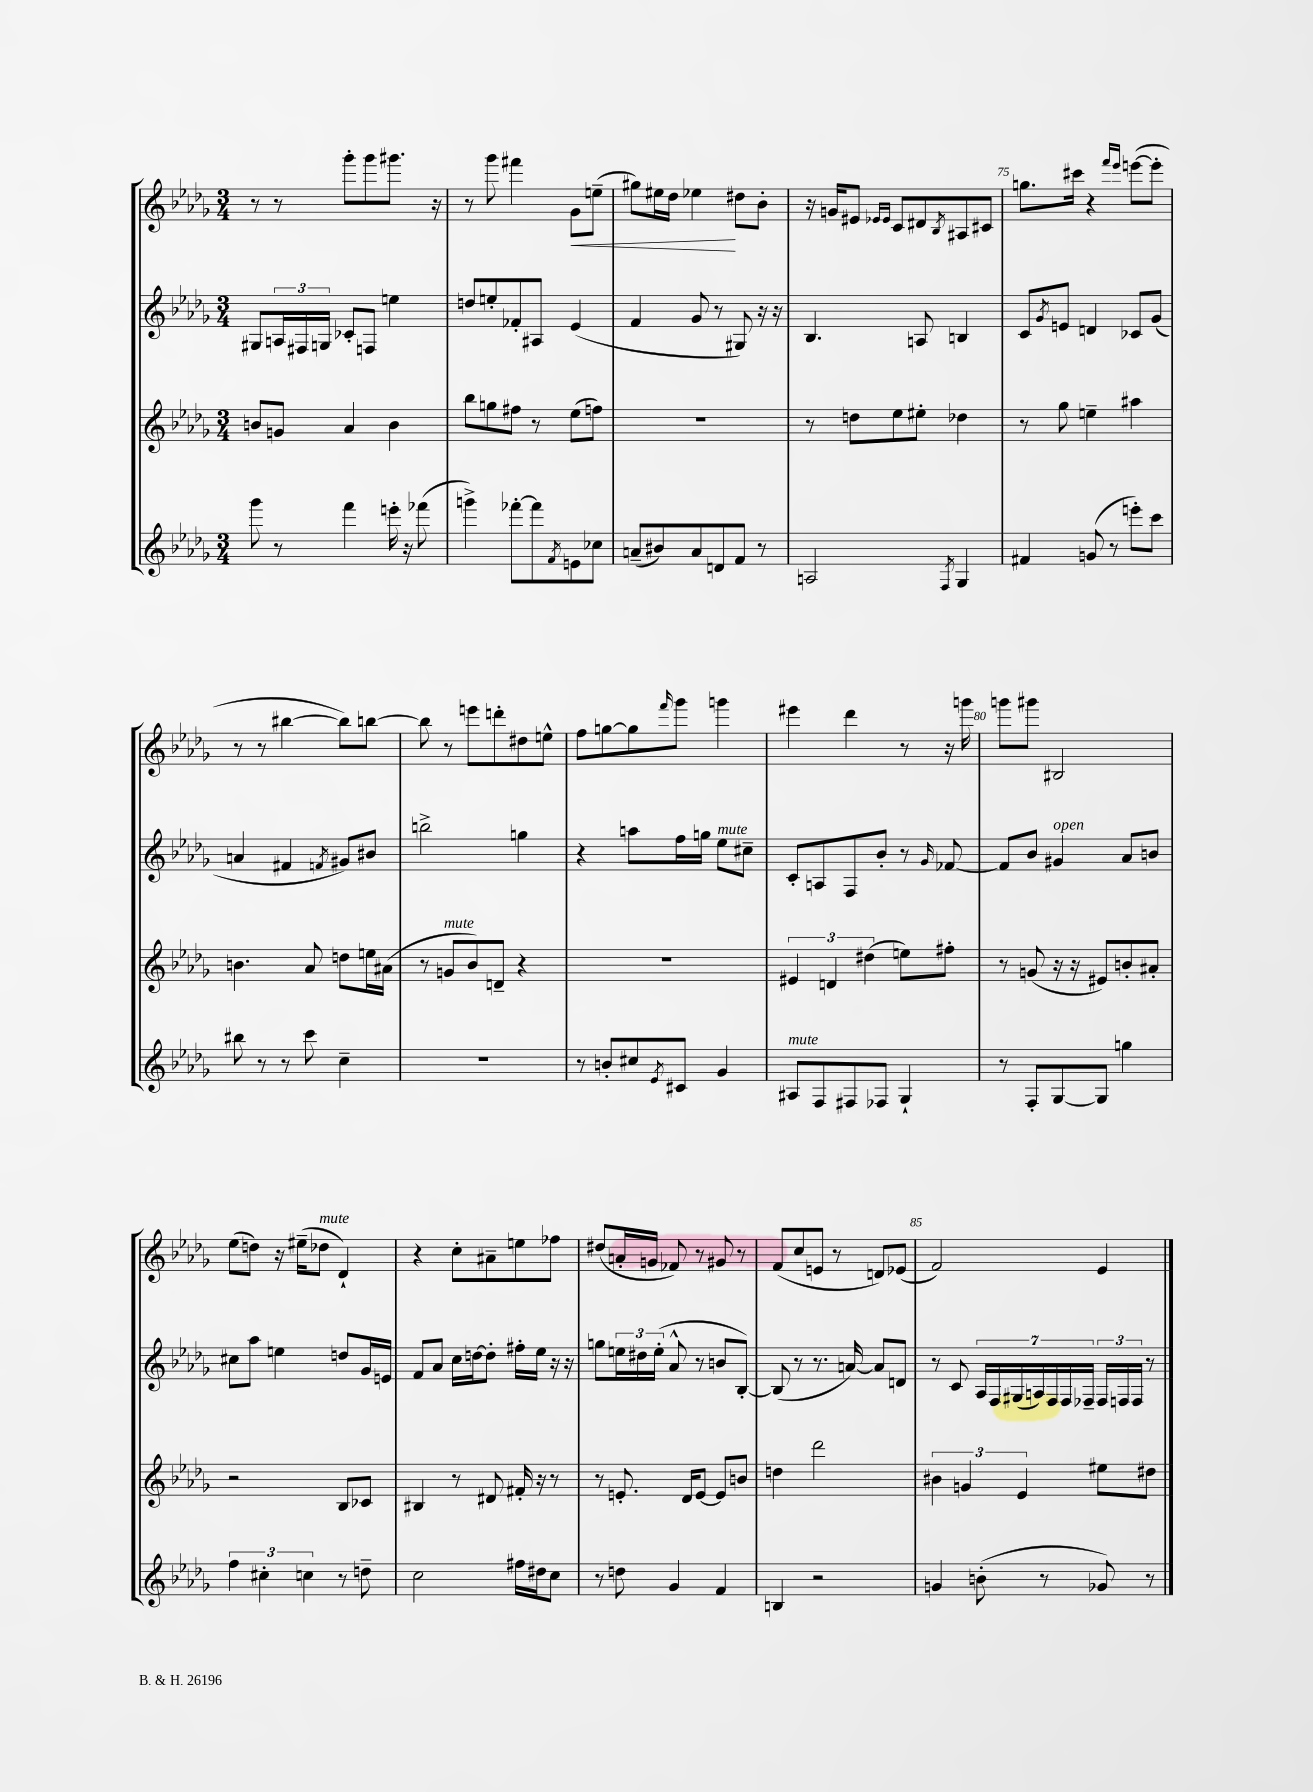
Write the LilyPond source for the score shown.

<<
\new StaffGroup <<
\new Staff = "s0" {
    \clef treble \key des \major \numericTimeSignature \time 3/4
    r8 r8 ges'''8-. ges'''8 gis'''8. r16 |
    r8 ges'''8 fis'''4 ges'8\< e''8--( |
    gis''8) eis''16 des''16 ees''4\! dis''8 bes'8-. |
    r16 g'16 eis'8 \grace { ees'16 ees'16 } c'8 dis'8 \acciaccatura { bes8 } ais8 cis'8 |
    g''8. cis'''16 r4 \grace { f'''16 ees'''16 } e'''8~( e'''8-. |
    r8 r8 bis''4~ bis''8) b''8~ |
    b''8 r8 e'''8 d'''8-. dis''8 e''8-^ |
    f''8 g''8~ g''8 \grace { f'''16 } ges'''8 g'''4 |
    eis'''4 des'''4 r8 r16 g'''16 |
    g'''8 gis'''8 bis2 |
    ees''8( d''8) r16 eis''16--( des''8^\markup { \italic "mute" } des'4-!) |
    r4 c''8-. ais'8-- e''8 fes''8 |
    dis''8( a'16-. g'16 fes'8) r8 gis'8 r8 |
    f'8( c''8 e'8 r8 d'8) ees'8( |
    f'2) ees'4 \bar "|." |
}
\new Staff = "s1" {
    \clef treble \key des \major \numericTimeSignature \time 3/4
    gis8 \tuplet 3/2 { a16 fis16 g16 } ces'8-. f8 e''4 |
    d''8 e''8-. fes'8-. ais8 ees'4( |
    f'4 ges'8 r8 gis8) r16 r16 |
    bes4. a8 b4 |
    c'8 \acciaccatura { ges'8 } e'8 d'4 ces'8 ges'8( |
    a'4 fis'4 \acciaccatura { f'8 } gis'8) bis'8 |
    b''2-> g''4 |
    r4 a''8 f''16 g''16 ees''8^\markup { \italic "mute" } cis''8-- |
    c'8-. a8 f8 bes'8-. r8 \grace { ges'16 } fes'8~ |
    fes'8 bes'8 gis'4^\markup { \italic "open" } aes'8 b'8 |
    cis''8 aes''8 e''4 d''8 ges'16 e'16 |
    f'8 aes'8 c''16 d''16~ d''8-. fis''16-. ees''16 r16 r16 |
    g''8 \tuplet 3/2 { e''16 dis''16 e''16-.( } aes'8-^ r8 b'8 bes8~-.) |
    bes8( r8 r8. a'16~) a'8 d'8 |
    r8 c'8 \tuplet 7/4 { aes16 f16 gis16( a16) f16 f16 fes16-- } \tuplet 3/2 { fes16 f16 f16 } r8 \bar "|." |
}
\new Staff = "s2" {
    \clef treble \key des \major \numericTimeSignature \time 3/4
    b'8 g'8 aes'4 b'4 |
    bes''8 g''8 fis''8 r8 ees''8( f''8) |
    R2. |
    r8 d''8 ees''8 eis''8-. des''4 |
    r8 ges''8 e''4-- ais''4 |
    b'4. aes'8 d''8 e''16 ais'16( |
    r8 g'8^\markup { \italic "mute" } bes'8) d'8-- r4 |
    R2. |
    \tuplet 3/2 { eis'4 d'4 dis''4( } e''8) fis''8-. |
    r8 g'8( r16 r16 eis'8) b'8-. ais'8-. |
    r2 bes8 ces'8 |
    bis4 r8 dis'8 fis'16-. r16 r8 |
    r8 e'8.-. des'16 e'8~ e'8 b'8 |
    d''4 des'''2 |
    \tuplet 3/2 { bis'4 g'4 ees'4 } eis''8 dis''8 \bar "|." |
}
\new Staff = "s3" {
    \clef treble \key des \major \numericTimeSignature \time 3/4
    ges'''8 r8 f'''4 e'''16-. r16 fes'''8( |
    g'''4->) fes'''8~-. fes'''8 \acciaccatura { f'8 } e'8 ces''8 |
    a'8--( bis'8) a'8 d'8 f'8 r8 |
    a2 \acciaccatura { f8 } ges4 |
    fis'4 g'8( r8 e'''8-.) c'''8 |
    bis''8 r8 r8 c'''8 c''4-- |
    R2. |
    r8 b'8-. cis''8 \acciaccatura { ees'8 } cis'8 ges'4 |
    ais8^\markup { \italic "mute" } f8 fis8 fes8 ges4-! |
    r8 f8-. ges8~ ges8 g''4 |
    \tuplet 3/2 { f''4 cis''4-. c''4 } r8 d''8-- |
    c''2 fis''16 dis''16 c''8 |
    r8 d''8 ges'4 f'4 |
    b4 r2 |
    g'4 b'8-.( r8 ges'8) r8 \bar "|." |
}
>>
>>
\layout { \context { \Score currentBarNumber = #71 \override BarNumber.break-visibility = ##(#f #t #t) barNumberVisibility = #(every-nth-bar-number-visible 5) } }
